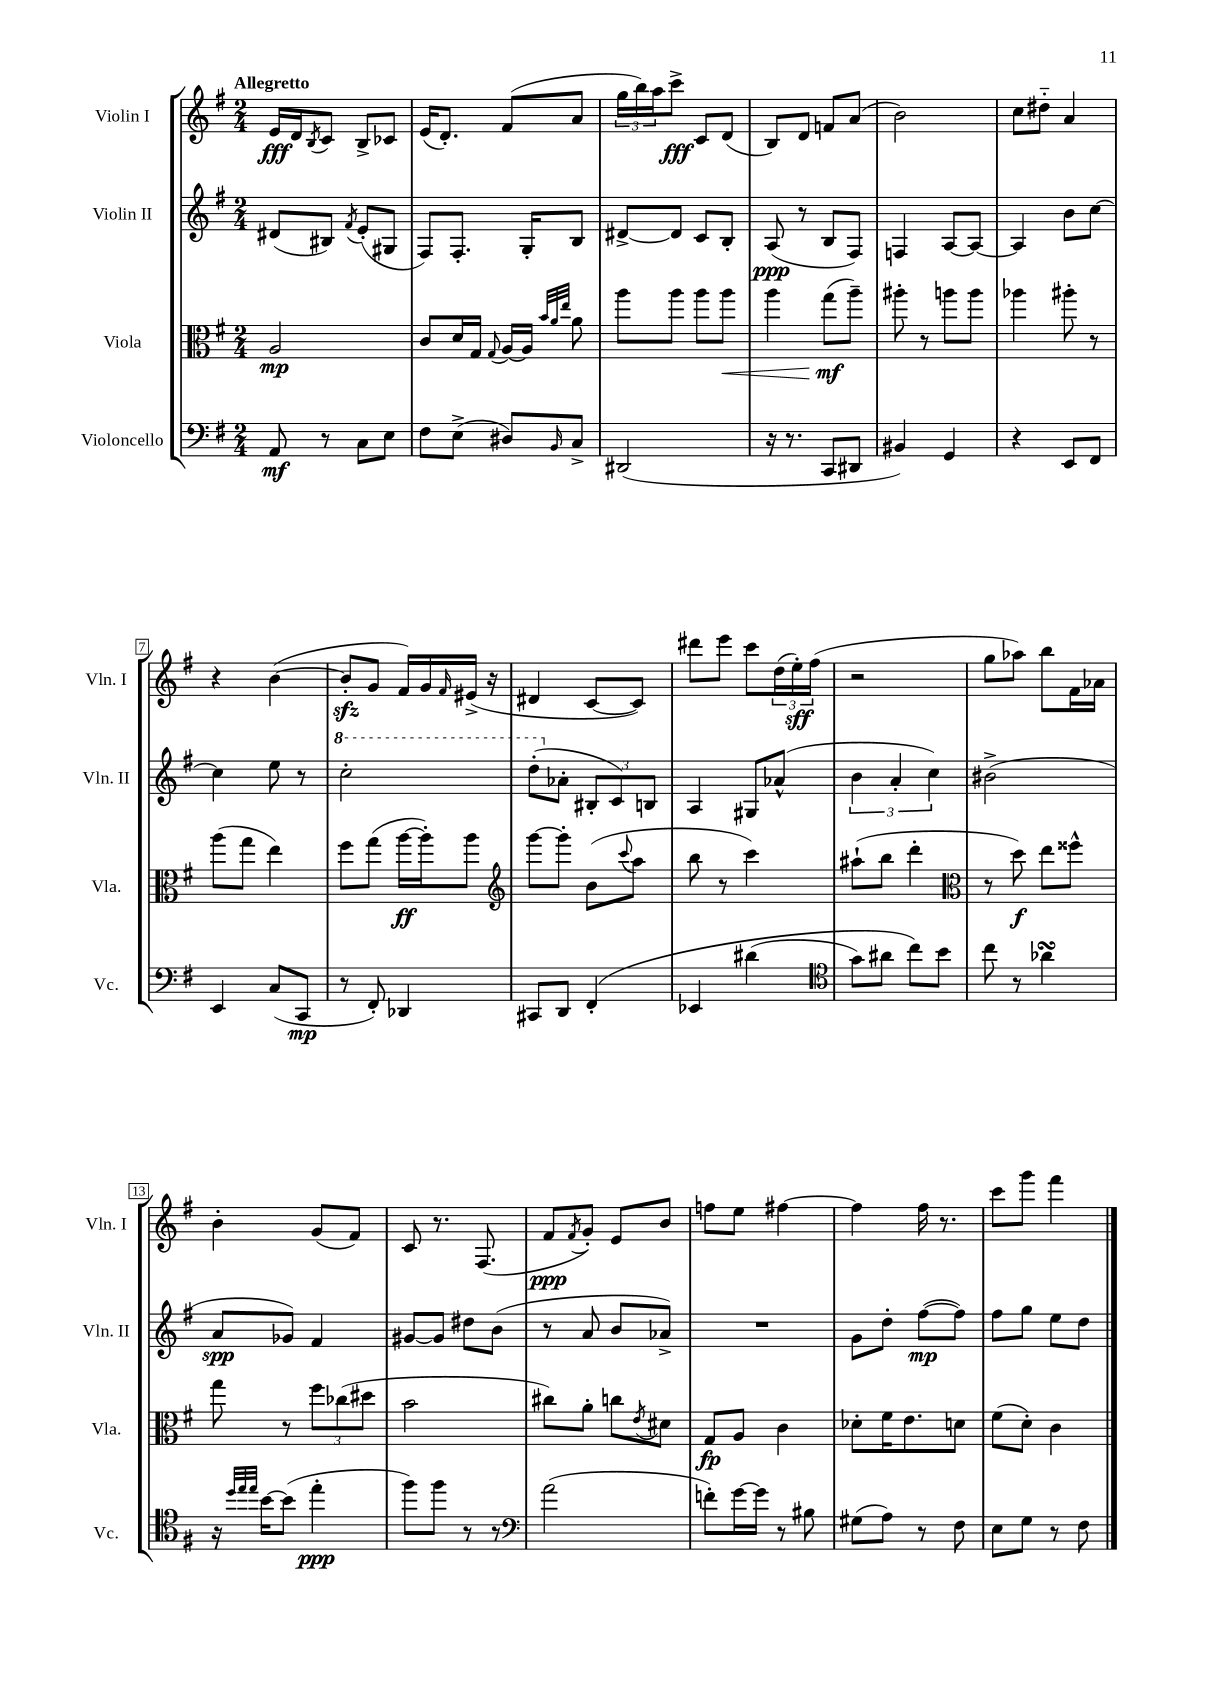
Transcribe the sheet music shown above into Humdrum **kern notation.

**kern	**kern	**kern	**kern
*staff4	*staff3	*staff2	*staff1
*clefF4	*clefC3	*clefG2	*clefG2
*k[f#]	*k[f#]	*k[f#]	*k[f#]
*M2/4	*M2/4	*M2/4	*M2/4
8AA	2A	(8d#	16e
.	.	.	16d
.	.	.	8qB
8r	.	8B#)	8c
.	.	8qf#	.
8C	.	(8e'	8B^
8E	.	8G#	8c-
=	=	=	=
8F#	8c	8F#)	(16e
.	.	.	8.d')
(8E^	16d	8.F#'	.
.	16G	.	.
.	8qqG	.	.
8D#)	[16A	.	(8f#
.	16A]	16G'	.
.	32qqb	.	.
.	32qqa	.	.
16qqBB	32qqee	.	.
8C^	8a	8B	8a
=	=	=	=
(2DD#	8aa	[8d#^	24gg
.	.	.	24bb)
.	.	.	24aa
.	8aa	8d#]	8ccc^
.	8aa	8c	8c
.	8aa	8B'	(8d
=	=	=	=
16r	4aa	(8A	8B)
8.r	.	.	.
.	.	8r	8d
8CC	(8gg	8B	8f
8DD#	8aa~)	8F#)	(8a
=	=	=	=
4BB#)	8aa#'	4F	2b)
.	8r	.	.
4GG	8aa	[8A	.
.	8aa	8A_	.
=	=	=	=
4r	4aa-	4A]	8cc
.	.	.	8dd#'~
8EE	8aa#'	8b	4a
8FF#	8r	[8cc	.
=	=	=	=
4EE	(8aa	4cc]	4r
.	8gg	.	.
(8C	4ee)	8ee	([4b
8CC	.	8r	.
=	=	=	=
8r	8ff#	2ccc'	8b']
8FF#')	(8gg	.	8g
4DD-	[16aa	.	16f#)
.	16aa'])	.	16g
.	.	.	16qqf#
.	8aa	.	(16e#^
.	.	.	16r
=	=	=	=
*	*clefG2	*	*
8CC#	[8ggg	(8ddd'	4d#
8DD	8ggg']	8a-'	.
&(4FF#'	(8b	12B#'	[8c
.	.	12c)	.
.	8qqccc	.	.
.	8aa	.	8c])
.	.	12B	.
=	=	=	=
4EE-	8bb	4A	8ddd#
.	8r	.	8eee
(4d#	4ccc)	8G#	8ccc
.	.	(8a-^^	(24dd
.	.	.	24ee')
.	.	.	(24ff#
=	=	=	=
*clefC4	*	*	*
8g)	(8aa#`	6b	2r
8a#	8bb	.	.
.	.	6a'	.
8cc&)	4ddd'	.	.
.	.	6cc)	.
8b	.	.	.
=	=	=	=
*	*clefC3	*	*
8cc	8r	(2b#^	8gg
8r	8dd)	.	8aa-)
4a-	8ee	.	8bb
.	8ff##^^	.	16f#
.	.	.	16a-
=	=	=	=
16r	8gg	8a	4b'
32qqdd	.	.	.
32qqee	.	.	.
32qqee	.	.	.
[16b	.	.	.
(8b]	8r	8g-)	.
4ee'	12ff#	4f#	(8g
.	(12cc-	.	.
.	.	.	8f#)
.	12dd#	.	.
=	=	=	=
8ff#)	2b	[8g#	8c
8ff#	.	8g#]	8.r
8r	.	8dd#	.
.	.	.	(8.F#
8r	.	(8b	.
=	=	=	=
*clefF4	*	*	*
(2a	8cc#)	8r	8f#
.	.	.	8qf#
.	8a'	8a	8g')
.	8cc	8b	8e
.	8qe	.	.
.	8d#	8a-^)	8b
=	=	=	=
8f')	8G	2r	8ff
[16g	8A	.	8ee
16g]	.	.	.
8r	4c	.	[4ff#
8B#	.	.	.
=	=	=	=
(8G#	8d-'	8g	4ff#]
8A)	16f#	8dd'	.
.	8.e	.	.
8r	.	([8ff#	16ff#
.	.	.	8.r
8F#	8d	8ff#])	.
=	=	=	=
8E	(8f#	8ff#	8ccc
8G	8d')	8gg	8ggg
8r	4c	8ee	4fff#
8F#	.	8dd	.
==	==	==	==
*-	*-	*-	*-
